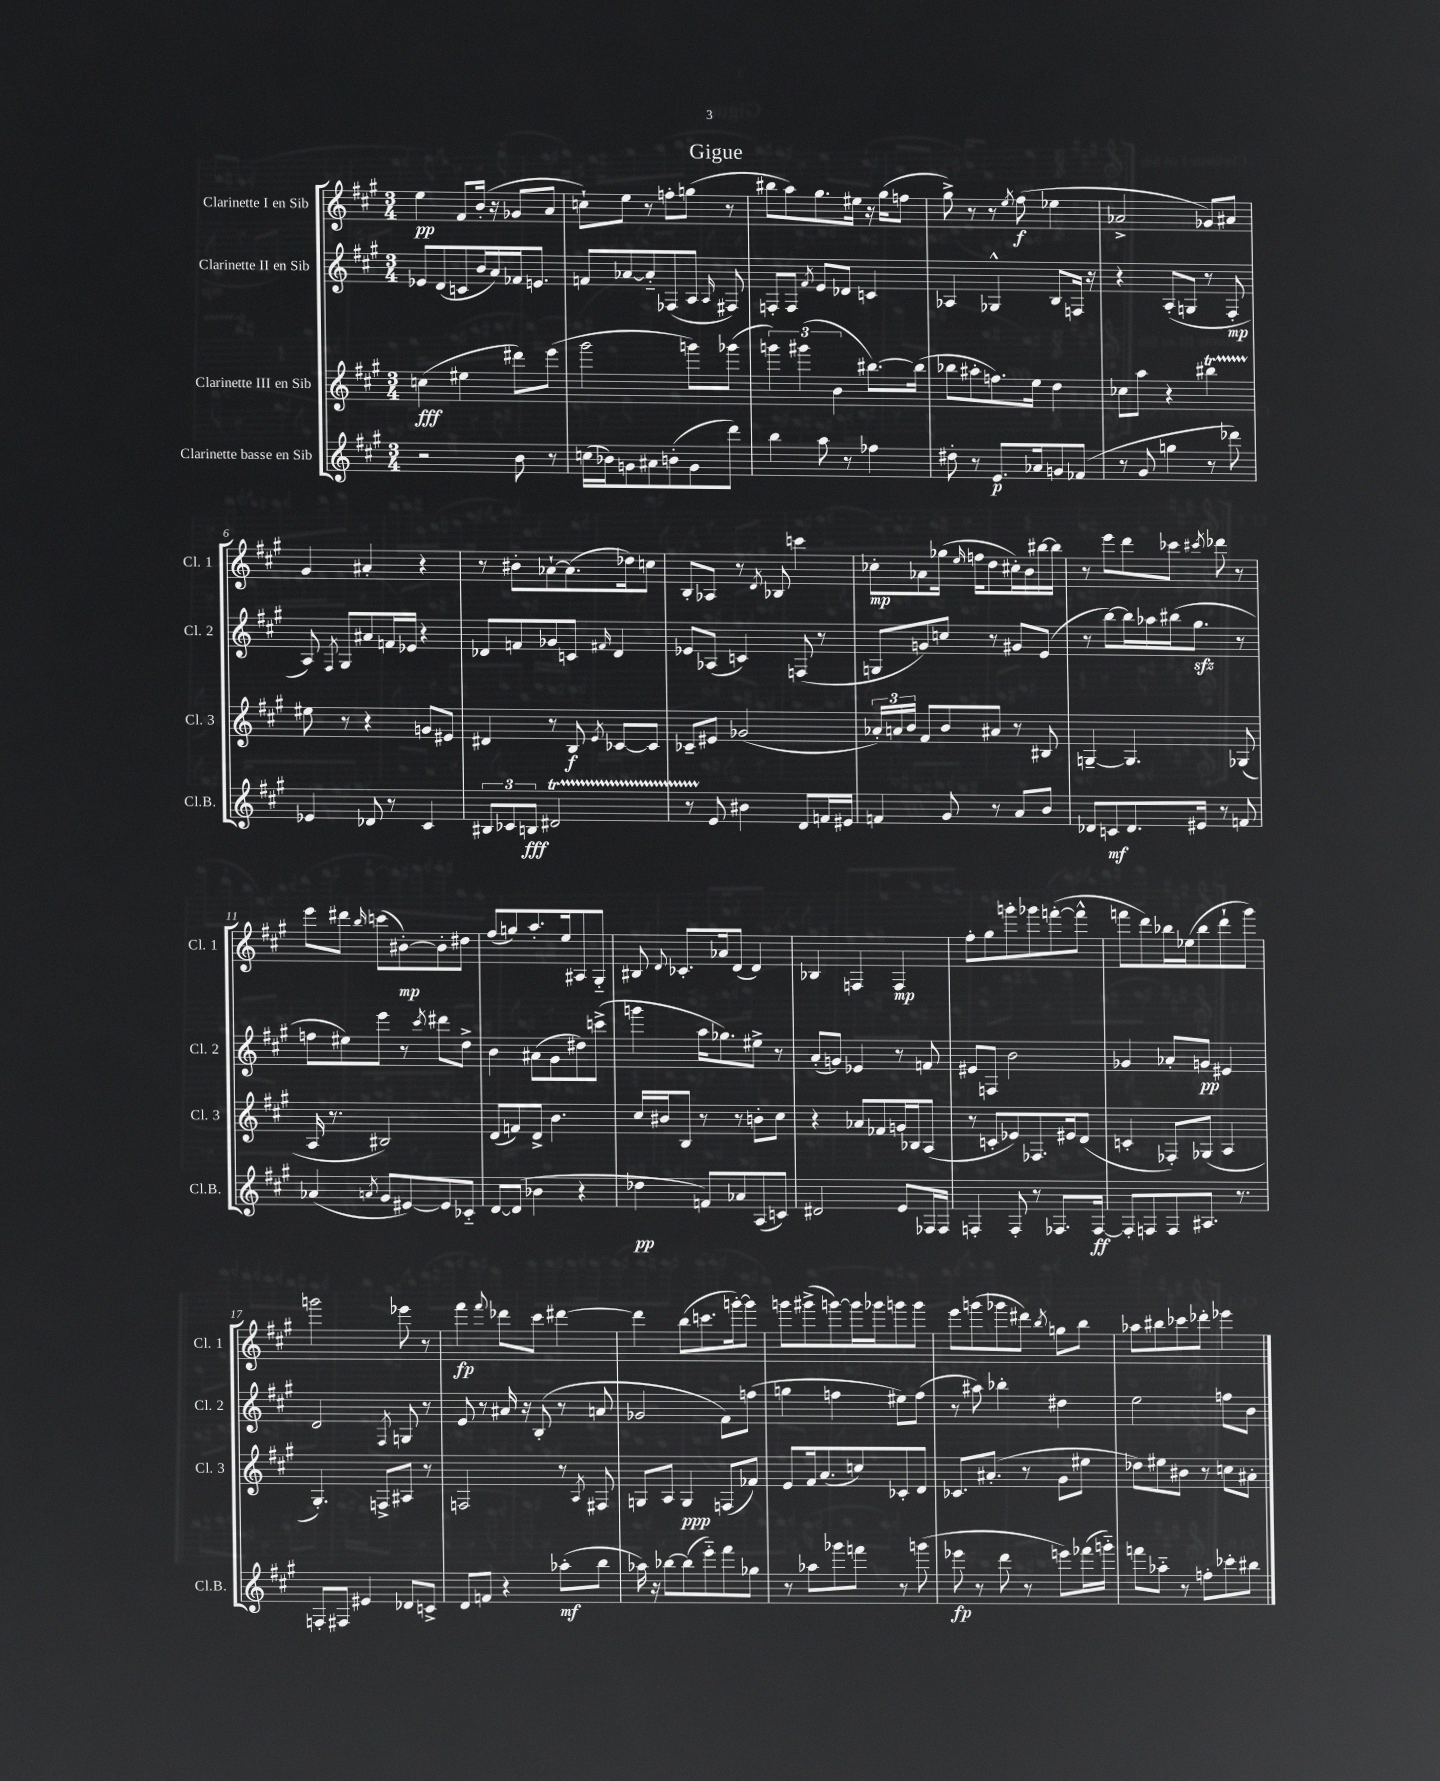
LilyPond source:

\header { title = "Gigue" }
<<
\new StaffGroup <<
\new Staff = "s0" \with { instrumentName = "Clarinette I en Sib" shortInstrumentName = "Cl. 1" } {
    \clef treble \key a \major \numericTimeSignature \time 3/4
    \autoBeamOff e''4\pp fis'8[ b'16]-.( r16 ges'8[ a'8] |
    c''8[-!) e''8] r8 f''8[-. g''8]( r8 |
    bis''8[ a''8) gis''8. eis''16] r16 gis''16[( f''8] |
    gis''8->) r8 r8 \acciaccatura { e''8 } fis''8\f( ees''4 |
    aes'2-> ges'8[) ais'8] |
    gis'4 ais'4-. r4 |
    r8 bis'8[-. aes'8~-! aes'8.( des''16) c''8] |
    b8[-. aes8] r8 \acciaccatura { d'8 } bes8 c'''4 |
    ces''8[-.\mp aes'8 ges''16]( \grace { e''16 } f''16[ d''8 cis''16-.) b'16 bis''16~ bis''16] |
    r8 e'''8[ d'''8 ces'''8] \acciaccatura { cis'''8 } des'''8 r8 |
    e'''8[ dis'''8] \grace { b''16 } c'''8[( bis'8~-.\mp) bis'8-. dis''8] |
    fis''8[( g''8) a''8.-. e''16 ais8 gis8]-_ |
    bis8 \appoggiatura { d'8 } ces'8.[-. aes'16 d'8]( d'4) |
    bes4 f4 f4\mp |
    fis''8[-. gis''8 g'''8-. ges'''8 f'''8~-.( f'''8]-^ |
    f'''8[ d'''8) bes''16 ees''16( bes''8 d'''8-! gis'''8]) |
    g'''2 ees'''8 r8 |
    fis'''4\fp \appoggiatura { fis'''8 } des'''8[ cis'''8] dis'''4~ |
    dis'''4 b''8[( c'''8. g'''16~-.) g'''8] |
    g'''8[ gis'''8->( g'''8~) g'''16 ges'''16 g'''8 g'''8] |
    e'''8[ g'''8( ges'''8 dis'''8]) \acciaccatura { b''8 } g''8[ b''8] |
    aes''8[ bis''8 ces'''8 des'''8]-. ees'''4 \bar "|." |
}
\new Staff = "s1" \with { instrumentName = "Clarinette II en Sib" shortInstrumentName = "Cl. 2" } {
    \clef treble \key a \major \numericTimeSignature \time 3/4
    \autoBeamOff ees'8[ d'8( c'8 b'16 a'16) fes'16 e'8.] |
    f'8[ aes'8~ aes'8-_ fes8( a8] \grace { a16 } fis8) |
    f8[-. f8] \acciaccatura { fis'8 } e'8[ des'8] c'4 |
    aes4 ges4-^ b8[ f16] r16 |
    r4 a8[-.( g8] r8 fis8-.\mp |
    a8) \acciaccatura { fis8 } gis8[ ais'8 f'16 ees'16] r4 |
    des'8[ f'8 ges'8 c'8] \grace { fis'16 } des'4 |
    ees'8[ aes8]( c'4) f8( r8 |
    g8[ g'8) c''8] r8 gis'8[ e'8]( |
    r8 b''8[~) b''16 aes''16 bis''16( gis''8.]\sfz r8 |
    f''8[ eis''8) e'''8] r8 \acciaccatura { cis'''8 } dis'''8[ d''8]-> |
    b'4 ais'8[( gis'8 dis''8) c'''8]->( |
    g'''4 a''16[ ges''8.) eis''8]-> r8 |
    a'8[-.( g'8]) ees'4 r8 f'8 |
    eis'8[ f8] b'2 |
    ges'4 aes'8[-. g'8]\pp eis'4 |
    d'2 \acciaccatura { fis8 } g8 r8 |
    e'8 r8 ais'16 r16 b8-.( r8 a'8 |
    ges'2 fis'8[) f''8]( |
    g''4 f''4 eis''8[) f''8]( |
    r8 ais''8) bes''4-. dis''4 |
    e''2 f''8[ b'8] \bar "|." |
}
\new Staff = "s2" \with { instrumentName = "Clarinette III en Sib" shortInstrumentName = "Cl. 3" } {
    \clef treble \key a \major \numericTimeSignature \time 3/4
    \autoBeamOff c''4\fff( eis''4 dis'''8[) e'''8]( |
    gis'''2 g'''8[) ges'''8]( |
    \tuplet 3/2 { g'''4) gis'''4( b'4 } bis''8.[~) bis''16]( |
    bes''8[ ais''8-. f''8.) e''16] d''4 |
    ces''8[ a''8] r4 bis''4\startTrillSpan |
    eis''8\stopTrillSpan r8 r4 g'8[ eis'8] |
    dis'4 r8 b8\f \acciaccatura { e'8 } ces'8[~ ces'8] |
    ces'8[-- eis'8] ges'2( |
    \tuplet 3/2 { aes'16[-.) a'16 b'16] } fis'8[ b'8 ais'8] r8 bis8 |
    g4~-- g4. ges8( |
    a16 r8. bis2) |
    d'8[( f'8) d'8]-> b'4. |
    cis''16[ bis'16 b8] r8 r8 b'8[-. cis''8] |
    r4 aes'8[ fes'8 g'16 bes16 a8]( |
    r8 c'8[-. ees'8) fes8. eis'16 d'8]( |
    c'4-. fes8[-.) ges8]( a4 |
    gis4.-.) f8[-> ais8] r8 |
    f2 r8 \acciaccatura { a8 } fis8 |
    g8[ a8] g4\ppp f8[( fes'8]) |
    e'8[ fis'16 a'8.( c''8) ces'8-. d'8] |
    ces'8.[ ais'8.]-.( r8 gis'8[ eis''8] |
    des''8[) eis''8 bis'8] r8 c''8[ ais'8]-. \bar "|." |
}
\new Staff = "s3" \with { instrumentName = "Clarinette basse en Sib" shortInstrumentName = "Cl.B." } {
    \clef treble \key a \major \numericTimeSignature \time 3/4
    \autoBeamOff r2 b'8 r8 |
    c''16[( bes'16) g'8 ais'8 b'8-.( g'8 d'''8]) |
    b''4 a''8 r8 fes''4 |
    dis''8-. r8 e'8.[\p aes'16 g'8 fes'8]( |
    r8 gis'8 g''4 r8 des'''8) |
    ees'4 des'8 r8 cis'4 |
    \tuplet 3/2 { bis8[ ces'8 b8]\fff } dis'2\startTrillSpan |
    r8 e'8\stopTrillSpan bis'4 d'8[ f'16 eis'16] |
    f'4 gis'8 r8 a'8[ b'8] |
    des'8[ c'8\mf des'8. eis'16] r8 f'8 |
    aes'4( \acciaccatura { a'8 } gis'8[ eis'8~) eis'8 ces'8]-_ |
    d'8[~ d'8]( bes'4 r4 |
    des''4\pp f'8[) aes'8 a8( c'8]) |
    dis'2 e'8[ fes16 fes16] |
    f4-. f8-. r8 fes8.[ fes16]~\ff |
    fes8[-. f8 f8 ais8.] r8. |
    f8[-. fis8] eis'4 des'8[ c'8]-> |
    d'8[ f'8] r4 aes''8[-.\mf( b''8] |
    aes''16) r16 bes''8[~ bes''8( e'''8-_) fis'''8 ges''8] |
    r8 aes''8[ ges'''8 f'''8] r8 g'''8( |
    ees'''8\fp r8 d'''8 r8 e'''8[) fes'''16( g'''16]-_) |
    f'''8[ aes''8]-_ r8 f''8[-. ces'''8-. bis''8] \bar "|." |
}
>>
>>
